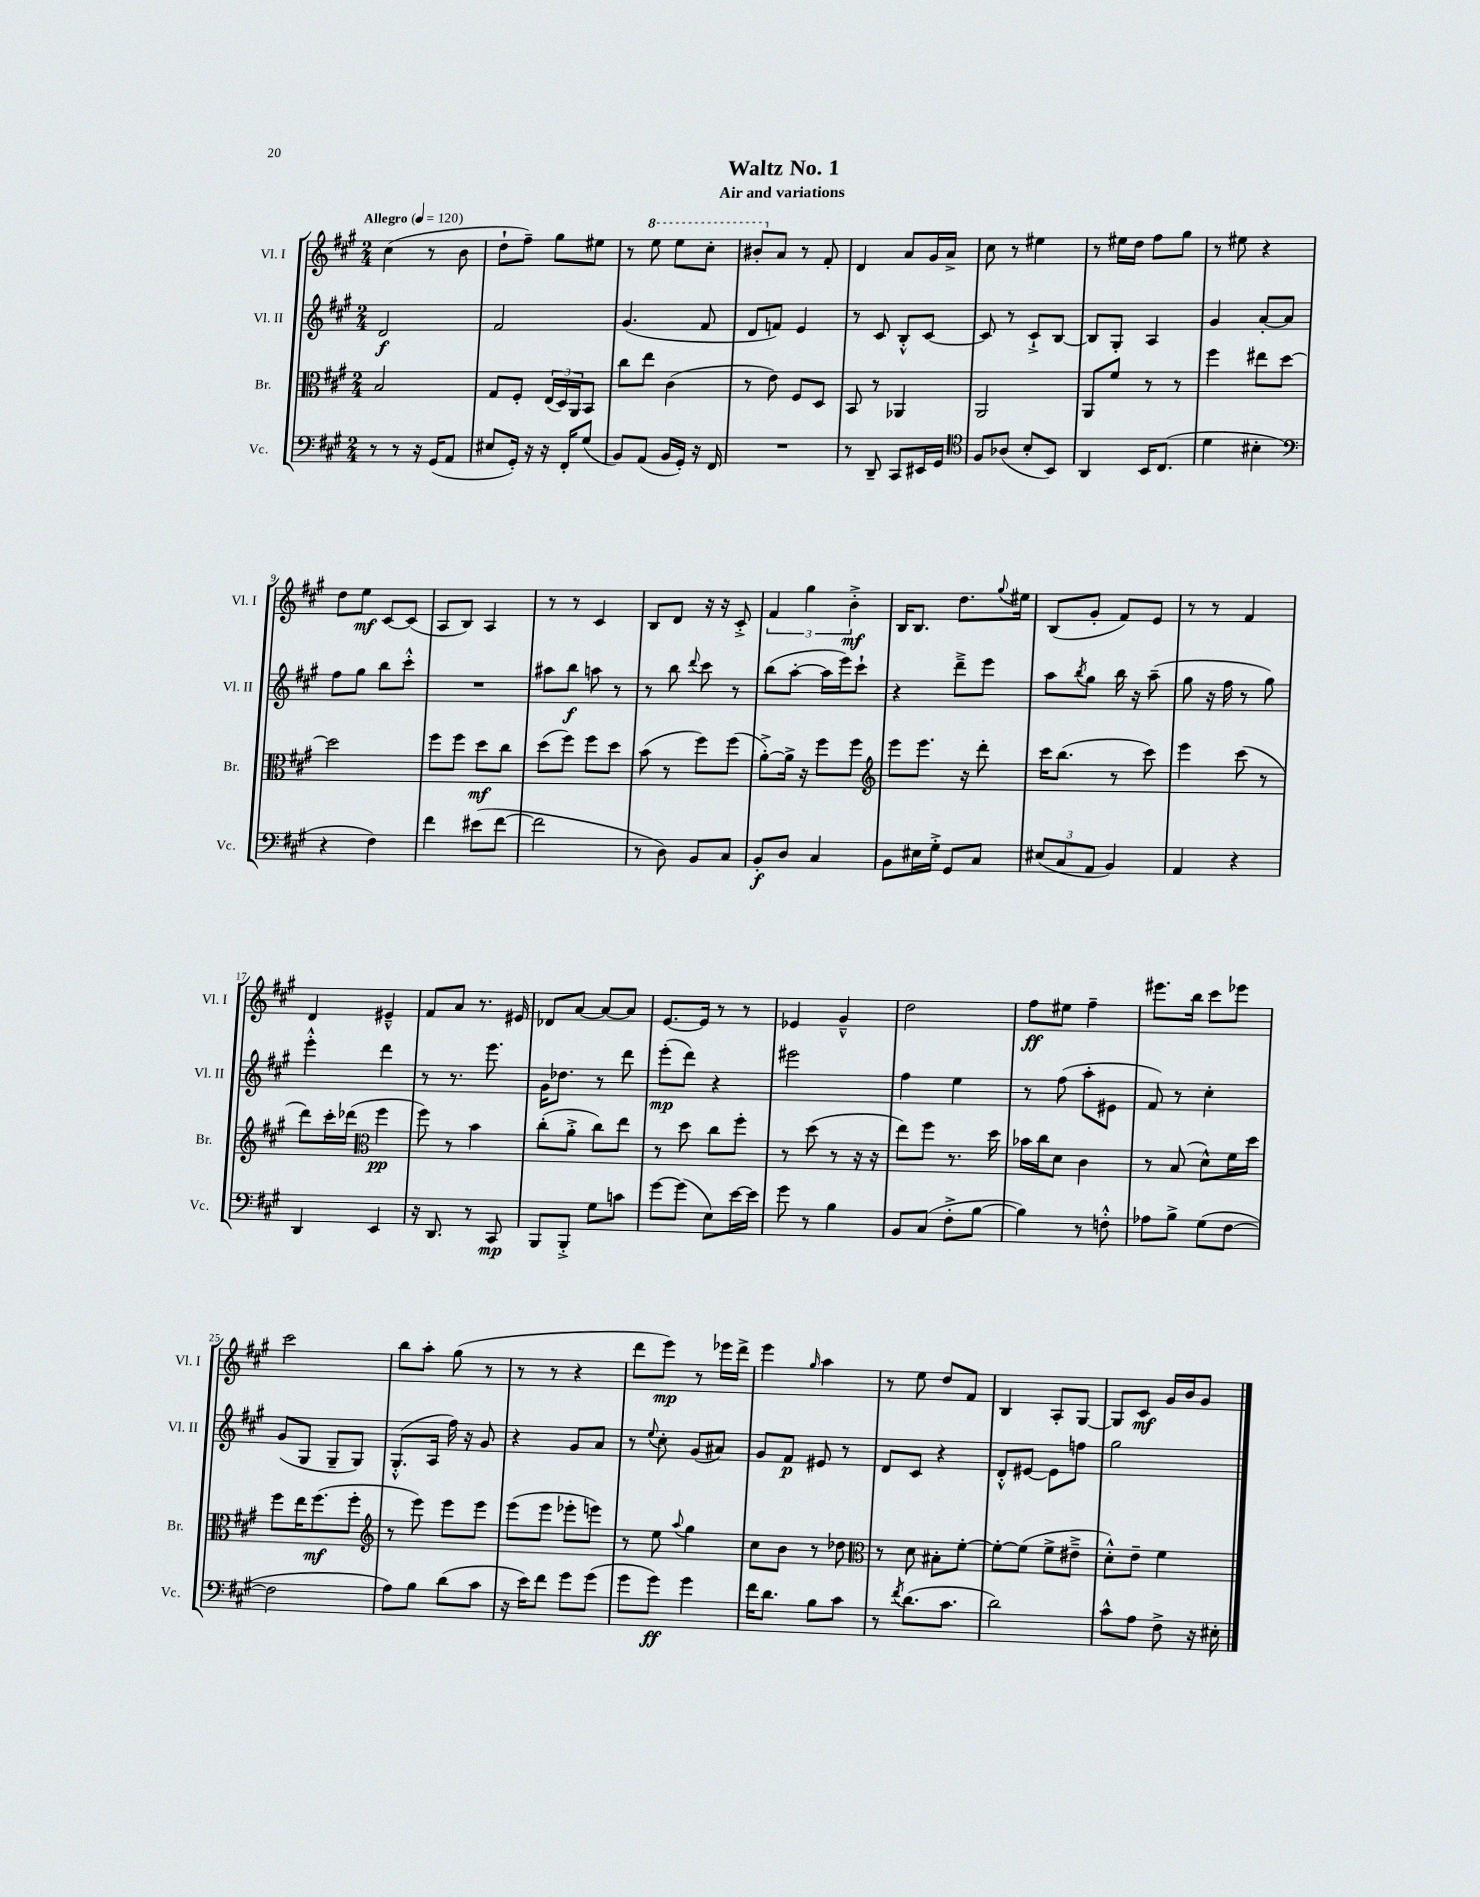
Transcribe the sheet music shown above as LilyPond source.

\header { title = "Waltz No. 1" subtitle = "Air and variations" }
<<
\new StaffGroup <<
\new Staff = "s0" \with { instrumentName = "Vl. I" shortInstrumentName = "Vl. I" } {
    \clef treble \key a \major \numericTimeSignature \time 2/4 \tempo "Allegro" 4 = 120
    cis''4( r8 b'8 |
    d''8-! fis''8--) gis''8 eis''8 |
    r8 \ottava #1 e'''8 e'''8 cis'''8-. |
    bis''8-. \ottava #0 a'8 r8 fis'8-. |
    d'4 a'8 gis'16 a'16-> |
    cis''8 r8 eis''4 |
    r8 eis''16 d''16 fis''8 gis''8 |
    r8 eis''8 r4 |
    d''8 e''8\mf cis'8~ cis'8( |
    a8 b8) a4 |
    r8 r8 cis'4 |
    b8 d'8 r16 r16 cis'8-.-> |
    \tuplet 3/2 { fis'4 gis''4 b'4-.->\mf } |
    b16 b8. d''8. \appoggiatura { gis''8 } eis''16 |
    b8( gis'8-. fis'8) e'8 |
    r8 r8 fis'4 |
    d'4 eis'4---^ |
    fis'8 a'8 r8. eis'16 |
    des'8 a'8~ a'8~ a'8 |
    e'8.~ e'16 r8 r8 |
    ees'4 gis'4---^ |
    d''2 |
    fis''8\ff eis''8 fis''4-- |
    eis'''8. b''16 cis'''8 ees'''8 |
    cis'''2 |
    b''8 a''8-. gis''8( r8 |
    r8 r8 r4 |
    d'''8 e'''8\mp) r8 ees'''16 d'''16-> |
    e'''4 \grace { gis''16 } a''4 |
    r8 e''8 d''8 fis'8 |
    b4 a8-. gis8~ |
    gis8 cis'8\mf gis'16 b'16 gis'8 \bar "|." |
}
\new Staff = "s1" \with { instrumentName = "Vl. II" shortInstrumentName = "Vl. II" } {
    \clef treble \key a \major \numericTimeSignature \time 2/4
    d'2\f |
    fis'2 |
    gis'4.( fis'8 |
    d'8 f'8) e'4 |
    r8 cis'8 b8-.-^ cis'8~ |
    cis'8 r8 cis'8-!-> b8~ |
    b8 gis8-. a4 |
    gis'4 a'8~-. a'8 |
    fis''8 gis''8 b''8 cis'''8-.-^ |
    R2 |
    ais''8 b''8\f a''8 r8 |
    r8 b''8 \appoggiatura { d'''8 } cis'''8 r8 |
    b''8( a''8~-. a''16 e'''16) cis'''8-! |
    r4 d'''8---> e'''8 |
    a''8 \acciaccatura { b''8 } gis''8 b''16 r16 a''8--( |
    gis''8 r16 fis''16 r8 gis''8) |
    e'''4-.-^ d'''4 |
    r8 r8. e'''8. |
    gis'16 des''8. r8 d'''8 |
    e'''8-.\mp( d'''8) r4 |
    eis'''2 |
    fis''4 e''4 |
    r8 fis''8( a''8-. eis'8 |
    fis'8) r8 cis''4-. |
    gis'8( gis8 gis8-- gis8) |
    gis8.-.-^( a16 fis''16) r16 gis'8 |
    r4 gis'8 a'8 |
    r8 \appoggiatura { e''8 } cis''8-. gis'8( ais'8) |
    gis'8 fis'8\p eis'8 r8 |
    d'8 cis'8 r4 |
    d'8-.-^ eis'8~ eis'8 f''8 |
    gis''2 \bar "|." |
}
\new Staff = "s2" \with { instrumentName = "Br." shortInstrumentName = "Br." } {
    \clef alto \key a \major \numericTimeSignature \time 2/4
    b2 |
    gis8 fis8-. \tuplet 3/2 { e16( d16) a,16 } b,8 |
    cis''8 e''8 cis'4( |
    r8 e'8) fis8 d8 |
    b,8 r8 aes,4 |
    a,2 |
    a,8 fis'8 r8 r8 |
    fis''4 eis''8 d''8~ |
    d''2 |
    fis''8 fis''8 d''8\mf cis''8 |
    d''8( fis''8) fis''8 d''8 |
    b'8( r8 fis''8) fis''8( |
    a'8~-.->) a'16-> r16 fis''8 fis''8 |
    \clef treble e'''8 e'''8. r16 d'''8-. |
    cis'''16 b''8.( r8 cis'''8) |
    e'''4 cis'''8( r8 |
    d'''8) cis'''16-. des'''16( \clef alto fis''4\pp |
    fis''8) r8 b'4 |
    cis''8-.( a'8-.-> cis''8) e''8 |
    r8 d''8 cis''8 fis''8-. |
    r8 d''8( r8 r16 r16 |
    e''8) fis''8 r8. d''16 |
    bes'16 cis''16 d'8 cis'4 |
    r8 b8( d'8-^) fis'16 d''16 |
    fis''8 e''16 fis''8.\mf( fis''8-. |
    \clef treble r8 e'''8) e'''8 e'''8 |
    e'''8( e'''8 ees'''8-. e'''8) |
    r8 e''8 \appoggiatura { a''8 } gis''4 |
    cis''8 b'8 r8 des''8 |
    \clef alto r8 d'8 bis8-. fis'8~-. |
    fis'8~-. fis'8( fis'8-> eis'8---> |
    d'8-.-^) e'8-- fis'4 \bar "|." |
}
\new Staff = "s3" \with { instrumentName = "Vc." shortInstrumentName = "Vc." } {
    \clef bass \key a \major \numericTimeSignature \time 2/4
    r8 r8 r16 gis,16( a,8 |
    eis8 gis,16-.) r16 r16 fis,16-. gis8( |
    b,8) a,8( b,16 gis,16-.) r16 fis,16 |
    R2 |
    r8 d,8-- cis,8 eis,16 gis,16 |
    \clef tenor fis8 aes8( b8-. b,8) |
    a,4 b,16 cis8.( |
    d'4 bis4-. |
    \clef bass r4 fis4) |
    fis'4 eis'8( fis'8~ |
    fis'2 |
    r8 d8) b,8 cis8 |
    b,8-.\f d8 cis4 |
    b,8 eis16 gis16-.-> gis,8 cis8 |
    \tuplet 3/2 { eis8( cis8 a,8 } b,4) |
    a,4 r4 |
    d,4 e,4 |
    r16 d,8. r8 cis,8\mp |
    b,,8 b,,8-.-> gis8 c'8 |
    gis'8~ gis'8( e8) e'16~ e'16 |
    gis'8 r8 b4 |
    b,8 cis8( fis8-.-> b8~ |
    b4) r8 f8-.-^ |
    aes8 b8-> gis8( fis8~ |
    fis2 |
    a8) b8 d'8( cis'8 |
    r16 e'16) fis'8 gis'8 gis'8( |
    gis'8 gis'8\ff) gis'4 |
    fis'16 d'8. b8 cis'8 |
    r8 \acciaccatura { fis'8 } d'8.( cis'8. |
    d'2) |
    cis'8-^ a8 fis8-> r16 eis16-. \bar "|." |
}
>>
>>
